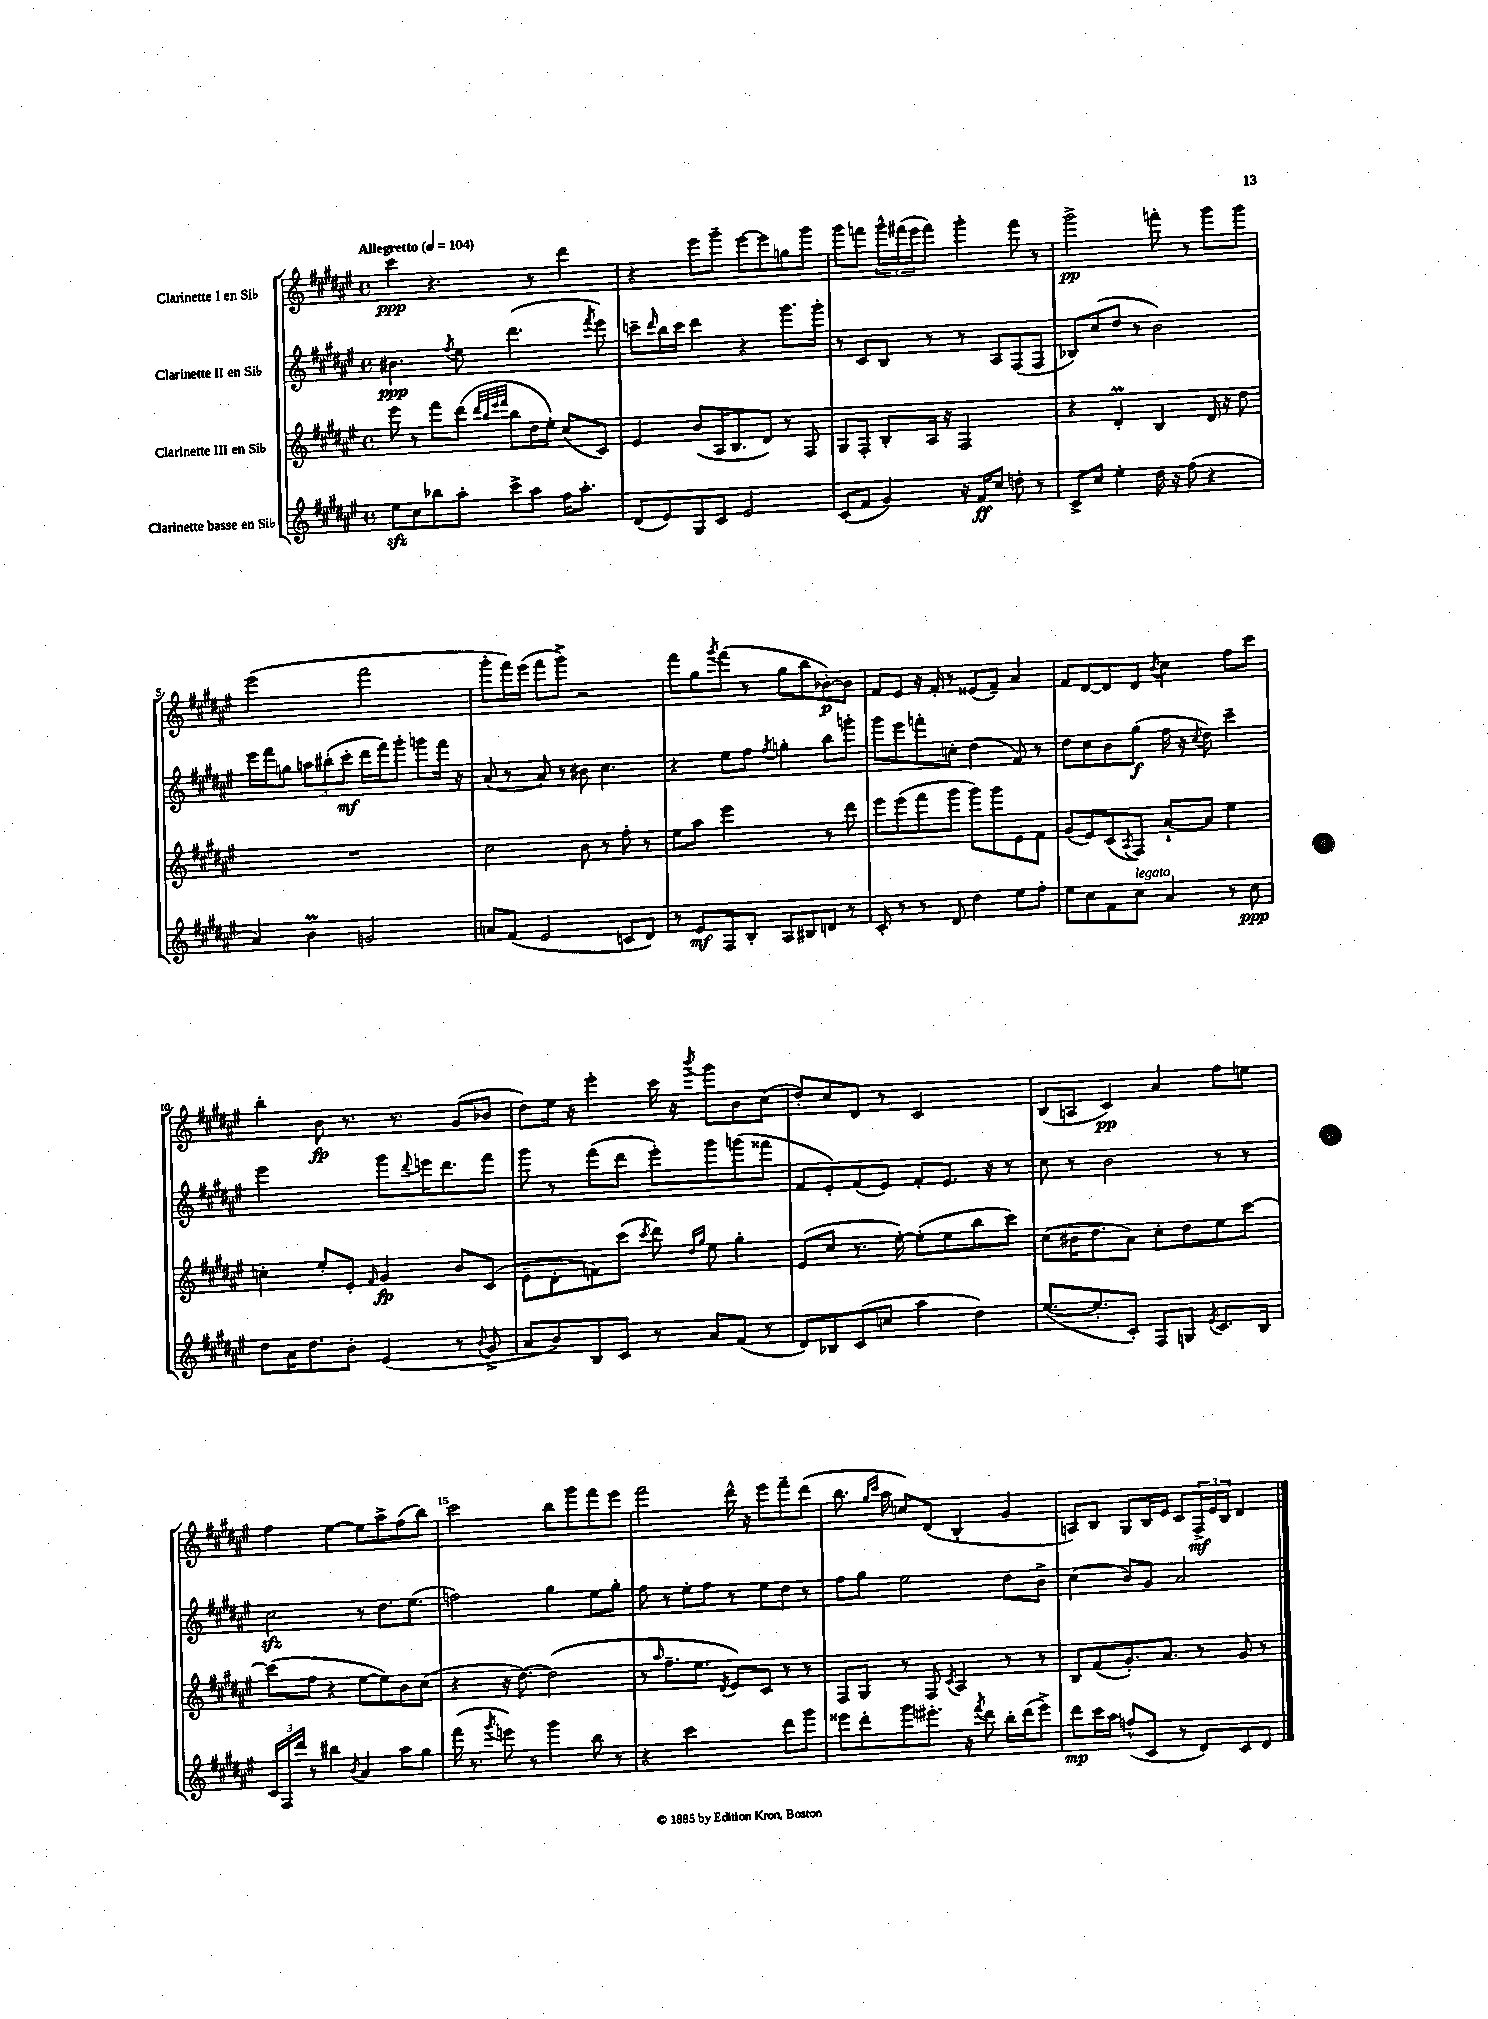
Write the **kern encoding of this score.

**kern	**dynam	**kern	**dynam	**kern	**dynam	**kern	**dynam
*part4	*part4	*part3	*part3	*part2	*part2	*part1	*part1
*staff4	*staff4	*staff3	*staff3	*staff2	*staff2	*staff1	*staff1
*I"Clarinette basse en Si♭	*	*I"Clarinette III en Si♭	*	*I"Clarinette II en Si♭	*	*I"Clarinette I en Si♭	*
*clefG2	*	*clefG2	*	*clefG2	*	*clefG2	*
*k[f#c#g#d#a#e#]	*	*k[f#c#g#d#a#e#]	*	*k[f#c#g#d#a#e#]	*	*k[f#c#g#d#a#e#]	*
*M4/4	*	*M4/4	*	*M4/4	*	*M4/4	*
*met(c)	*	*met(c)	*	*met(c)	*	*met(c)	*
*MM104	*	*MM104	*	*MM104	*	*MM104	*
=1	=1	=1	=1	=1	=1	=1	=1
!	!	!	!	!	!	!LO:TX:a:B:t=Allegretto	!
8ee#zz\L	.	8eee#\	.	4.b#X\	ppp	4ccc#\	ppp
8cc#\	.	8r	.	.	.	.	.
8bb-X\	.	8fff#\L	.	.	.	4.r	.
.	.	.	.	8qff#/	.	.	.
8aa#'\J	.	(8ddd#\J	.	8ee#\	.	.	.
.	.	32qqddd#/LLL	.	.	.	.	.
.	.	32qqbb/	.	.	.	.	.
.	.	32qqeee#/	.	.	.	.	.
.	.	32qqfff#/JJJ	.	.	.	.	.
8ccc#^\L	.	8bb\L	.	(4.ddd#\	.	.	.
8aa#\J	.	16dd#\L	.	.	.	8r	.
.	.	16ee#'\JJ)	.	.	.	.	.
16ff#\KL	.	(8cc#/L	.	.	.	4ddd#\	.
8.aa#'\J	.	.	.	.	.	.	.
.	.	.	.	8qfff#/	.	.	.
.	.	8c#/J)	.	8eee#\)	.	.	.
=2	=2	=2	=2	=2	=2	=2	=2
(8d#/L	.	4e#/	.	8cccn~\L	.	4r	.
.	.	.	.	16qqddd#/	.	.	.
8e#/)	.	.	.	16bb\L	.	.	.
.	.	.	.	16ccc\JJ	.	.	.
8G#/	.	(8b/L	.	4ddd#\	.	8eee#\L	.
8c#/J	.	16A#/K	.	.	.	8ggg#~\J	.
.	.	8.B/	.	.	.	.	.
2e#/	.	.	.	4r	.	[8eee#\L	.
.	.	8d#/J)	.	.	.	8eee#\]	.
.	.	8r	.	8.ggg#\L	.	8ggn\	.
.	.	8F#/	.	.	.	8ggg#\J	.
.	.	.	.	16ggg#'\Jk	.	.	.
=3	=3	=3	=3	=3	=3	=3	=3
(8c#/L	.	8G#/L	.	8r	.	8ggg#\L	.
8f#/J	.	8F#'/J	.	8c#/L	.	8fffn\J	.
4g#/)	.	8B'/L	.	8B/J	.	24ggg#^^\LL	.
.	.	.	.	.	.	(24fff#X\	.
.	.	.	.	.	.	24eee#\J	.
.	.	16A#/Jk	.	8r	.	8fff#\J)	.
.	.	16r	.	.	.	.	.
16r	.	2F#/	.	8r	.	4ggg#'\	.
16f#/KL	ff	.	.	.	.	.	.
8cc#/J	.	.	.	8A#/L	.	.	.
8ddn'\	.	.	.	(8F#/	.	8fff#\	.
8r	.	.	.	8F#/J	.	8r	.
=4	=4	=4	=4	=4	=4	=4	=4
8c#^/L	.	4r	.	8B-X/L)	.	2ggg#^\	pp
8cc#/J	.	.	.	(8cc#/	.	.	.
4ee#'\	.	4d#M'/	.	8dd#/J	.	.	.
.	.	.	.	8r	.	.	.
16dd#\	.	4B/	.	2b\)	.	8fffn'\	.
16r	.	.	.	.	.	.	.
(8ff#\	.	.	.	.	.	8r	.
4r	.	16d#/	.	.	.	8ggg#\L	.
.	.	16r	.	.	.	.	.
.	.	8dd#\	.	.	.	8ggg#\J	.
!!LO:LB:g=z
=5	=5	=5	=5	=5	=5	=5	=5
4a#/)	.	1r	.	16eee#\LL	.	(2eee#\	.
.	.	.	.	16fff#\J	.	.	.
.	.	.	.	8ggn\J	.	.	.
4bM\	.	.	.	12aan\L	.	.	.
.	.	.	.	(12bb#X'\	.	.	.
.	.	.	.	12ccc#'\J	mf	.	.
2gn/	.	.	.	16ddd#\LL	.	2fff#\	.
.	.	.	.	16fff#\J)	.	.	.
.	.	.	.	8ggg#'\J	.	.	.
.	.	.	.	8gggn\L	.	.	.
.	.	.	.	16fff#\Jk	.	.	.
.	.	.	.	16r	.	.	.
=6	=6	=6	=6	=6	=6	=6	=6
8an/L	.	2cc#\	.	(8a#/	.	8ggg#'\L	.
(8f#/J	.	.	.	8r	.	16fff#\L)	.
.	.	.	.	.	.	(16eee#\JJ	.
2e#/	.	.	.	8a#/)	.	8fff#\L	.
.	.	.	.	8r	.	8ggg#^\J)	.
.	.	8b\	.	8b#X\	.	2r	.
.	.	8r	.	4.cc#\	.	.	.
8cn/L	.	8ff#'\	.	.	.	.	.
8d#/J)	.	8r	.	.	.	.	.
=7	=7	=7	=7	=7	=7	=7	=7
8r	.	8ee#\L	.	4r	.	8fff#\L	.
8e#/L	mf	8aa#\J	.	.	.	8gg#\	.
.	.	.	.	.	.	8qggg#/	.
8F#/	.	2eee#\	.	8ee#\L	.	(8fff#\J	.
8B'/J	.	.	.	8ff#\J	.	8r	.
.	.	.	.	8qff#/	.	.	.
8A#/L	.	.	.	4ggn'\	.	8gg#\L	.
8B#X/	.	.	.	.	.	8bb\	.
8dn/J	.	8r	.	8bb\L	.	[8b-X'\)	p
8r	.	8ddd#\	.	8gggn'\J	.	8b-\J]	.
=8	=8	=8	=8	=8	=8	=8	=8
8c#'/	.	8eee#\L	.	8ggg#\L	.	8f#/L	.
8r	.	(8eee#\	.	8eee#\	.	8e#/J	.
8r	.	8fff#\	.	8fffn'\	.	16r	.
.	.	.	.	.	.	16f#'/	.
8d#/	.	8ggg#\J	.	8ccn'\J	.	8r	.
4dd#\	.	8ggg#\L)	.	(4dd#\	.	(8e##X/L	.
.	.	8ggg#\	.	.	.	8f#~/J)	.
8ee#\L	.	8e#\	.	8f#/)	.	4a#/	.
8ff#'\J	.	8f#\J	.	8r	.	.	.
=9	=9	=9	=9	=9	=9	=9	=9
8ee#\L	.	(8g#/L	.	8dd#\L	.	8f#/L	.
8cc#\	.	8e#/)	.	8cc#\	.	[8d#/	.
8f#\	.	(8c#/	.	8b\	.	8d#/]	.
.	.	8qA#/	.	.	.	.	.
!LO:TX:a:i:t=legato	!	!	!	!	!	!	!
8cc#\J	.	8F#/J)	.	(8gg#\J	f	8d#/J	.
.	.	.	.	.	.	8qb/	.
4a#/	.	[8a#`/L	.	16ff#\	.	4cc#\	.
.	.	.	.	16r	.	.	.
.	.	.	.	8qcc#/	.	.	.
.	.	8a#/J]	.	8dd#\)	.	.	.
8r	.	4ee#\	.	4ccc#~\	.	8ff#\L	.
8cc#\	ppp	.	.	.	.	8ccc#\J	.
!!LO:LB:g=z
=10	=10	=10	=10	=10	=10	=10	=10
8dd#\L	.	4ccn'\	.	2eee#\	.	4bb'\	.
16a#\K	.	.	.	.	.	.	.
8.dd#\	.	.	.	.	.	.	.
.	.	8ee#'/L	.	.	.	8b\	fp
8b'\J	.	8e#'/J	.	.	.	8.r	.
.	.	16qqf#/	.	.	.	.	.
(4e#/	.	4g#/	fp	8ggg#\L	.	.	.
.	.	.	.	.	.	8.r	.
.	.	.	.	8qqddd#/	.	.	.
.	.	.	.	16eeen\K	.	.	.
.	.	.	.	8.ddd#\	.	.	.
8r	.	8b/L	.	.	.	(8g#/L	.
8qqb/	.	.	.	.	.	.	.
8g#^/	.	(8c#/J	.	8fff#\J	.	8b-X/J	.
=11	=11	=11	=11	=11	=11	=11	=11
8a#/L	.	8e#~\L	.	8ggg#\	.	8dd#\L)	.
8b/)	.	8d#'\	.	8r	.	16ee#\Jk	.
.	.	.	.	.	.	16r	.
8B/	.	8fn\)	.	(8fff#\L	.	4eee#'\	.
8c#/J	.	(8ccc#\J	.	8ddd#\J	.	.	.
.	.	8qccc#/	.	.	.	.	.
8r	.	8ddd#\)	.	8eee#'\L)	.	16ccc#\	.
.	.	.	.	.	.	16r	.
.	.	16qqdd#/LL	.	.	.	.	.
.	.	16qqgg#/JJ	.	.	.	8qbbb/	.
8a#/L	.	8ee#\	.	8ggg#\	.	8ggg#\L	.
(8f#/J	.	4gg#'\	.	(8gggn\	.	8b\	.
8r	.	.	.	8fff##X\J	.	(8cc#\J	.
=12	=12	=12	=12	=12	=12	=12	=12
8d#/L)	.	(8e#/L	.	8f#/L	.	8dd#'/L)	.
8B-X/	.	8cc#/J	.	8e#'/)	.	8cc#/	.
(8c#/	.	8.r	.	(8f#/	.	8d#/J	.
8ccn/J	.	.	.	8e#/J)	.	8r	.
.	.	[16ee#'\)	.	.	.	.	.
4aa#\	.	(8ee#'\L]	.	8f#'/L	.	2c#/	.
.	.	8ee#\	.	8.e#/J	.	.	.
4dd#\)	.	8bb\	.	.	.	.	.
.	.	.	.	16r	.	.	.
.	.	8ccc#\J)	.	8r	.	.	.
=13	=13	=13	=13	=13	=13	=13	=13
([8.ee#/L	.	(8cc#\L	.	8cc#\	.	(8B/L	.
.	.	16b#X\K	.	8r	.	8An/J	.
8.ee#'/]	.	8.dd#\	.	.	.	.	.
.	.	.	.	2b\	.	4c#/)	pp
8c#'/J)	.	8a#\J)	.	.	.	.	.
8F#/L	.	8cc#'\L	.	.	.	4a#/	.
8Gn/J	.	8dd#\	.	.	.	.	.
8qe#/	.	.	.	.	.	.	.
8.c#/L	.	8ee#\	.	8r	.	8ff#\L	.
.	.	[8ccc#\J	.	8r	.	8een\J	.
16B/Jk	.	.	.	.	.	.	.
!!LO:LB:g=z
=14	=14	=14	=14	=14	=14	=14	=14
24c#/LL	.	(8ccc#\L]	.	2cc#zz\	.	4ff#\	.
24F#/	.	.	.	.	.	.	.
24ddd#/JJ	.	.	.	.	.	.	.
8r	.	8ff#\J	.	.	.	.	.
4bb#X\	.	4r	.	.	.	[4ee#\	.
8qb/	.	.	.	.	.	.	.
4a#/	.	[8ee#\L	.	8r	.	8ee#\L]	.
.	.	8ee#\])	.	8.dd#\L	.	8aa#^\	.
8aa#\L	.	8b\	.	.	.	(8ff#\	.
.	.	.	.	(8.ee#\J	.	.	.
8gg#\J	.	(8cc#\J	.	.	.	8bb\J)	.
=15	=15	=15	=15	=15	=15	=15	=15
(16fff#\	.	4r	.	2ffn\)	.	2ccc#\	.
8.r	.	.	.	.	.	.	.
8qggg#/	.	.	.	.	.	.	.
8eeen\)	.	16r	.	.	.	.	.
.	.	[8.dd#\)	.	.	.	.	.
8r	.	.	.	.	.	.	.
4ggg#\	.	(2dd#\]	.	4gg#\	.	8bb\L	.
.	.	.	.	.	.	8ggg#\	.
8bb\	.	.	.	8ee#\L	.	8fff#\	.
8r	.	.	.	8gg#'\J	.	8eee#\J	.
=16	=16	=16	=16	=16	=16	=16	=16
4r	.	8r	.	8ff#\	.	2fff#\	.
.	.	16qqaa#/	.	.	.	.	.
.	.	8.ff#~\L	.	8r	.	.	.
2ccc#\	.	.	.	8ee#'\L	.	.	.
.	.	8.ee#\J	.	.	.	.	.
.	.	.	.	8ff#\J	.	.	.
.	.	8qd#/	.	.	.	.	.
.	.	8e#/L)	.	8r	.	16ddd#^^\	.
.	.	.	.	.	.	16r	.
.	.	8c#/J	.	8ee#\L	.	8eee#\L	.
8ddd#\L	.	8r	.	8dd#\J	.	8fff#~\	.
8ggg#\J	.	8r	.	8r	.	(8ddd#\J	.
=17	=17	=17	=17	=17	=17	=17	=17
8eee##X\L	.	8F#/L	.	8ff#\L	.	8.bb\	.
8ddd#'\	.	8G#/J	.	8gg#\J	.	.	.
.	.	.	.	.	.	16qqgg#/LL	.
.	.	.	.	.	.	16qqccc#/JJ	.
.	.	.	.	.	.	16aa#\	.
8ggg#\	.	8r	.	2ee#\	.	8ccn/L)	.
8.eee#X'\J	.	8F#/	.	.	.	(8d#/J	.
.	.	8qc#/	.	.	.	.	.
.	.	4A#/	.	.	.	4B'/	.
16r	.	.	.	.	.	.	.
8qfff#/	.	.	.	.	.	.	.
8ddd#\	.	.	.	.	.	.	.
16bb'\LL	.	8r	.	8dd#\L	.	4g#/	.
(16ddd#\J	.	.	.	.	.	.	.
8eee#^\J)	.	8r	.	8b^\J	.	.	.
=18	=18	=18	=18	=18	=18	=18	=18
8ddd#\L	mp	8B/L	.	(4cc#\	.	8An/L)	.
16ccc#\L	.	(8f#/	.	.	.	8B/J	.
16aa#\JJ	.	.	.	.	.	.	.
(8ffn^^/L	.	8.g#'/)	.	8b/L)	.	8G#/L	.
8c#/J	.	.	.	8g#/J	.	16B/L	.
.	.	8.a#/J	.	.	.	16e#/JJ	.
8r	.	.	.	2a#/	.	8c#/L	.
8d#/L)	.	8r	.	.	.	24F#^/L	mf
.	.	.	.	.	.	24e#/	.
.	.	.	.	.	.	24B/JJ	.
8c#/	.	8g#/	.	.	.	4d#/	.
8d#/J	.	8r	.	.	.	.	.
==	==	==	==	==	==	==	==
*-	*-	*-	*-	*-	*-	*-	*-
